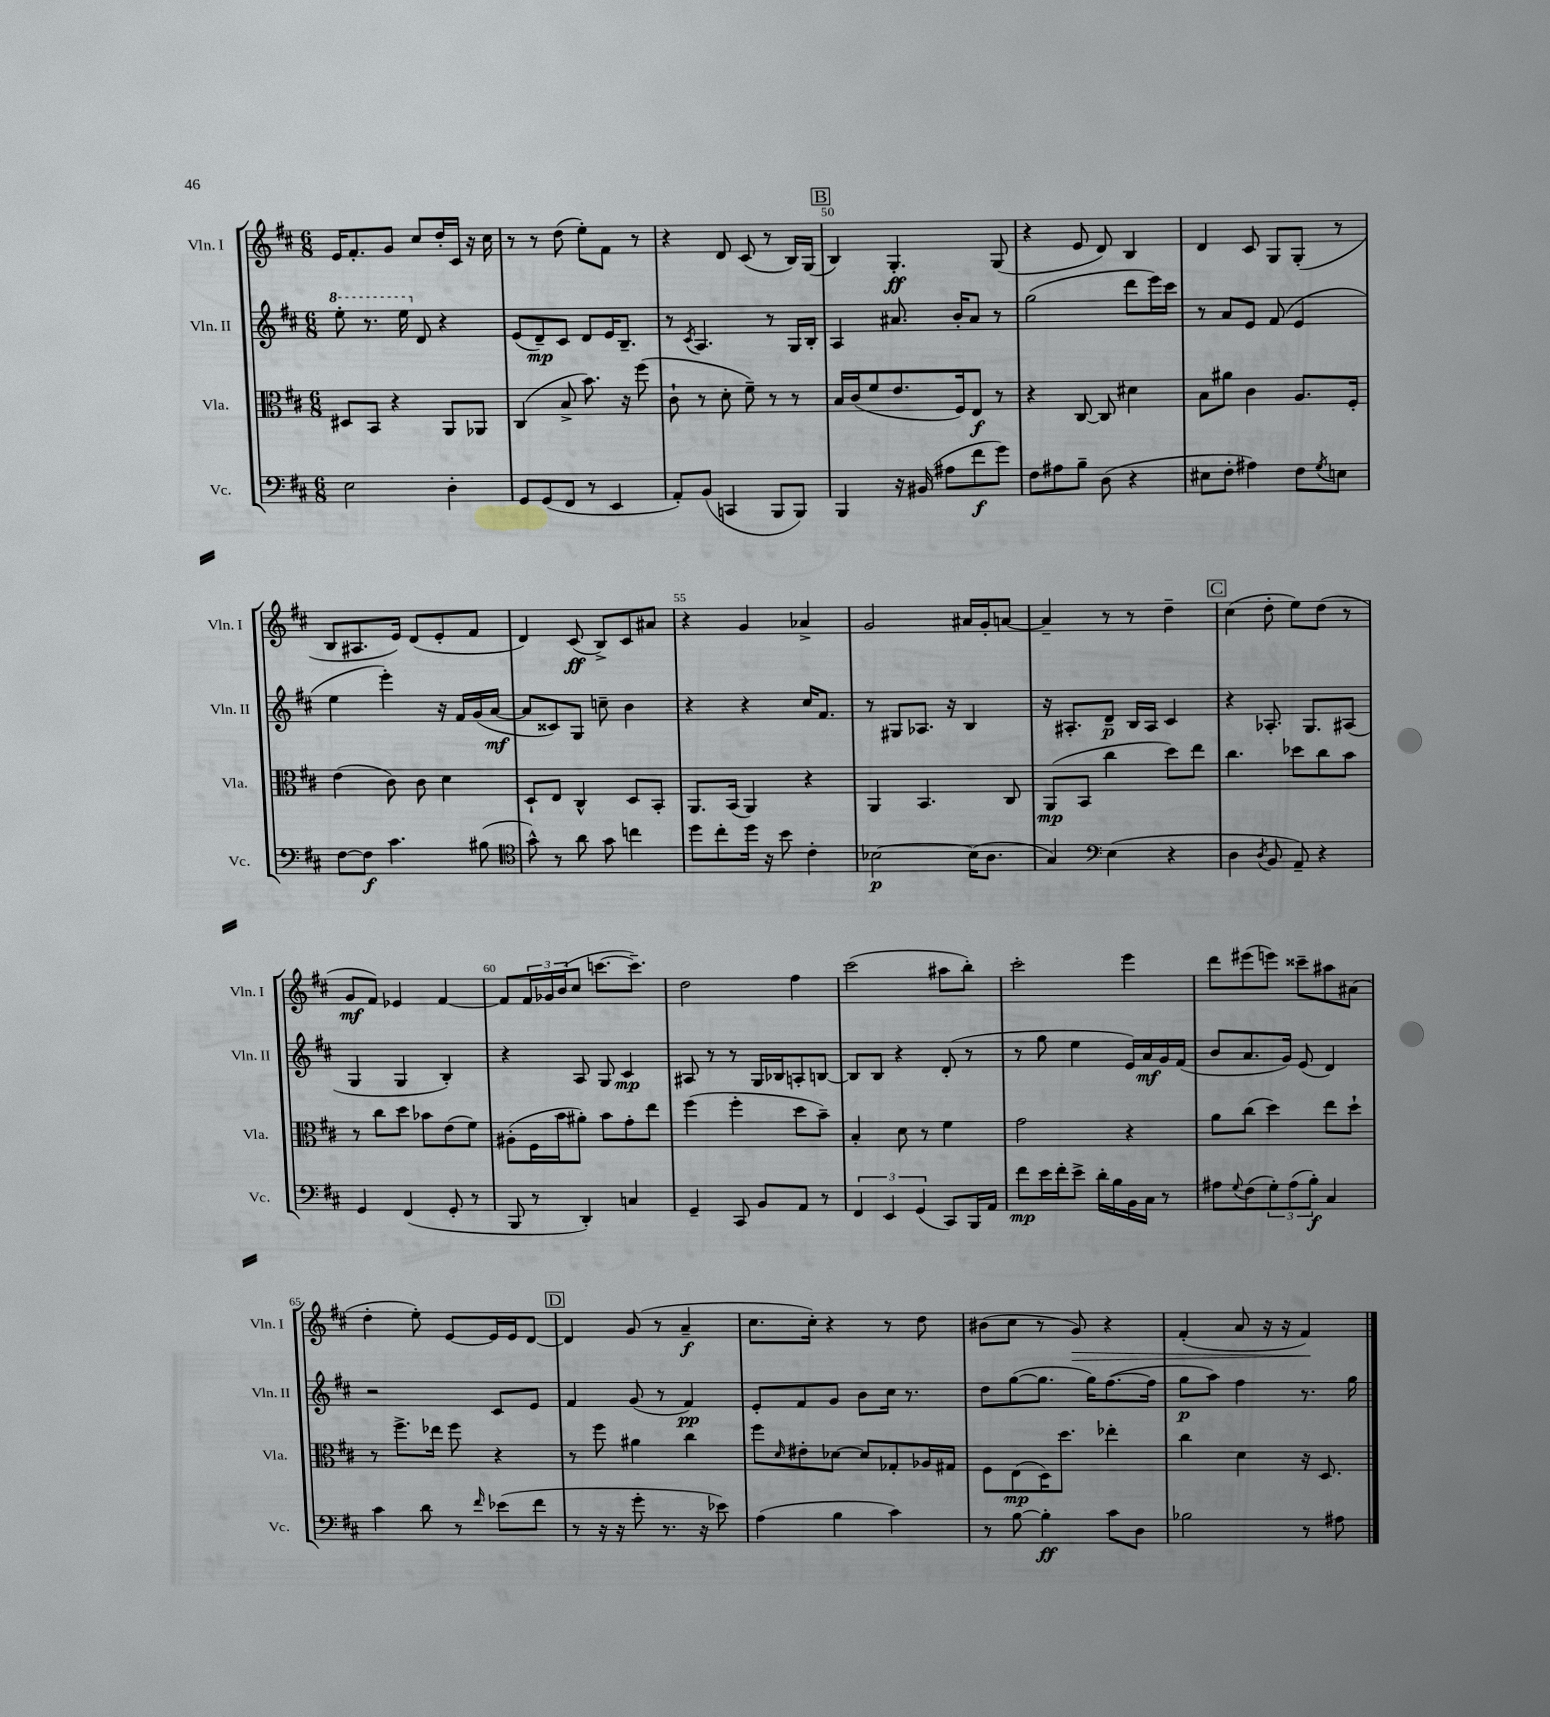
<<
\new StaffGroup <<
\new Staff = "s0" \with { instrumentName = "Vln. I" shortInstrumentName = "Vln. I" } {
    \clef treble \key d \major \numericTimeSignature \time 6/8
    e'16 fis'8.-. g'8 cis''8 d''16-. cis'16 r16 cis''16 |
    r8 r8 d''8( e''8-.) fis'8 r8 |
    r4 d'8 cis'8( r8 b16) g16( |
    \mark \markup { \box "B" } b4) g4.-.\ff g8( |
    r4 e'8 d'8) b4 |
    d'4 cis'8 g8 g8-.( r8 |
    b8 ais8. e'16) d'8( e'8-. fis'8 |
    d'4) cis'8\ff( b8->) cis'8 ais'8 |
    r4 g'4 aes'4-> |
    g'2 ais'16 g'16-. a'8~ |
    a'4-- r8 r8 d''4-- |
    \mark \markup { \box "C" } cis''4( d''8-. e''8) d''8( r8 |
    g'8\mf fis'8) ees'4 fis'4~ |
    fis'8 \tuplet 3/2 { fis'16 ges'16 b'16( } cis''8 c'''8.~ c'''8.--) |
    d''2 fis''4 |
    cis'''2( ais''8 b''8-.) |
    cis'''2-. e'''4 |
    d'''8 eis'''8( e'''8) cisis'''8-- ais''8 ais'8( |
    d''4-. e''8-.) e'8~ e'16 e'16 d'8~ |
    \mark \markup { \box "D" } d'4 g'8( r8 a'4--\f |
    cis''8. cis''16-.) r4 r8 d''8 |
    bis'8( cis''8 r8 g'8\>) r4 |
    fis'4-.( a'8 r16 r16 fis'4\!) \bar "|." |
}
\new Staff = "s1" \with { instrumentName = "Vln. II" shortInstrumentName = "Vln. II" } {
    \clef treble \key d \major \numericTimeSignature \time 6/8
    \ottava #1 e'''8-. r8. e'''16 \ottava #0 d'8 r4 |
    e'8( d'8--\mp) cis'8 d'8 e'16 b8.-- |
    r8 \acciaccatura { cis'8 } a4. r8 g16 b16-. |
    \mark \markup { \box "B" } a4 ais'8. b'16-. ais'8 r8 |
    g''2( d'''8 e'''16) cis'''16 |
    r8 a'8 e'8 fis'8( e'4 |
    e''4 e'''4-.) r16 fis'16 g'16( a'16~\mf |
    a'8 cisis'8) g8 c''8-- b'4 |
    r4 r4 cis''16 fis'8. |
    r8 gis8 aes8. r16 b4 |
    r16 ais8.-. d'8--\p b16 ais16 cis'4 |
    \mark \markup { \box "C" } r4 aes8.-. g8. ais8( |
    g4 g4 b4-.) |
    r4 a8 g8 cis'4\mp |
    ais8 r8 r8 g16 bes16 a8-. b8~ |
    b8 b8 r4 d'8-.( r8 |
    r8 g''8 e''4 e'16) a'16\mf g'16 fis'16( |
    b'8 a'8. g'16) e'8( d'4) |
    r2 cis'8 e'8 |
    \mark \markup { \box "D" } fis'4 g'8( r8 fis'4\pp) |
    e'8-. fis'8 g'8 b'8 cis''16 r8. |
    d''8 g''8~( g''8. g''16) fis''8.~( fis''16 |
    g''8\p a''8) fis''4 r8. g''16 \bar "|." |
}
\new Staff = "s2" \with { instrumentName = "Vla." shortInstrumentName = "Vla." } {
    \clef alto \key d \major \numericTimeSignature \time 6/8
    dis8 b,8 r4 a,8 aes,8 |
    cis4( b8-> b'8.) r16 fis''8( |
    cis'8-! r8 d'8-. fis'8--) r8 r8 |
    \mark \markup { \box "B" } b16 cis'16( fis'8 e'8. fis16) e8\f r8 |
    r4 cis8~ cis8 dis'4 |
    b8 ais'8 cis'4 a8. fis16-. |
    e'4( cis'8) cis'8 d'4 |
    d8-! e8 cis4-^ d8 b,8-. |
    a,8. b,16( a,4) r4 |
    a,4 b,4. cis8 |
    a,8\mp( b,8 cis''4 d''8) e''8 |
    \mark \markup { \box "C" } cis''4. des''8 cis''8 b'8 |
    r8 cis''8 d''8 bes'8 e'8( fis'8) |
    ais8-.( fis16 b'16 ais'8-.) b'8 g'8-. e''8 |
    fis''4( fis''4-. d''8 b'8--) |
    b4-. d'8 r8 fis'4 |
    g'2 r4 |
    a'8 cis''8( d''4) e''8 d''8-! |
    r8 fis''8.-> ees''16 fis''8 r4 |
    \mark \markup { \box "D" } r8 fis''8 ais'4 cis''4 |
    fis''8 \grace { d'16 } eis'8-. des'8~ des'8 ges8-. aes16 gis16 |
    fis8 e8\mp( d16) d''8. ees''4-. |
    cis''4 d'4 r16 d8. \bar "|." |
}
\new Staff = "s3" \with { instrumentName = "Vc." shortInstrumentName = "Vc." } {
    \clef bass \key d \major \numericTimeSignature \time 6/8
    e2 d4-. |
    g,8 g,8( fis,8 r8 e,4 |
    a,8-.) b,8( c,4 b,,8 b,,8) |
    \mark \markup { \box "B" } b,,4 r16 bis,16( ais8 fis'8\f g'8) |
    fis8 ais8 b8-- d8( r4 |
    eis8 fis8-. ais4) fis8 \acciaccatura { g8 } e8 |
    fis8~ fis8\f cis'4. bis8( |
    \clef tenor g'8-^) r8 a'8 g'8 c''4 |
    d''8 cis''8-. d''16 r16 b'8 cis'4-. |
    bes2~\p bes16( a8. |
    g4) \clef bass e4( r4 |
    \mark \markup { \box "C" } d4 \acciaccatura { d8 } b,8 a,8--) r4 |
    g,4 fis,4( g,8-. r8 |
    b,,8 r8 d,4-.) c4 |
    g,4-- cis,8 b,8 a,8 r8 |
    \tuplet 3/2 { fis,4 e,4 g,4( } cis,8) b,,16 a,16 |
    fis'8\mp e'16 fis'16-. e'8-> d'16-. b16 b,16 cis16 r8 |
    ais8 \appoggiatura { g8 } fis8( \tuplet 3/2 { g8-.) ais8( b8-.\f) } cis4 |
    cis'4 d'8 r8 \grace { fis'16 } ees'8( fis'8 |
    \mark \markup { \box "D" } r8 r16 r16 g'8-. r8. r16 ees'8) |
    a4( b4 cis'4) |
    r8 b8~ b4-.\ff cis'8 d8 |
    bes2 r8 ais8 \bar "|." |
}
>>
>>
\layout { \context { \Score currentBarNumber = #47 \override BarNumber.break-visibility = ##(#f #t #t) barNumberVisibility = #(every-nth-bar-number-visible 5) } }
